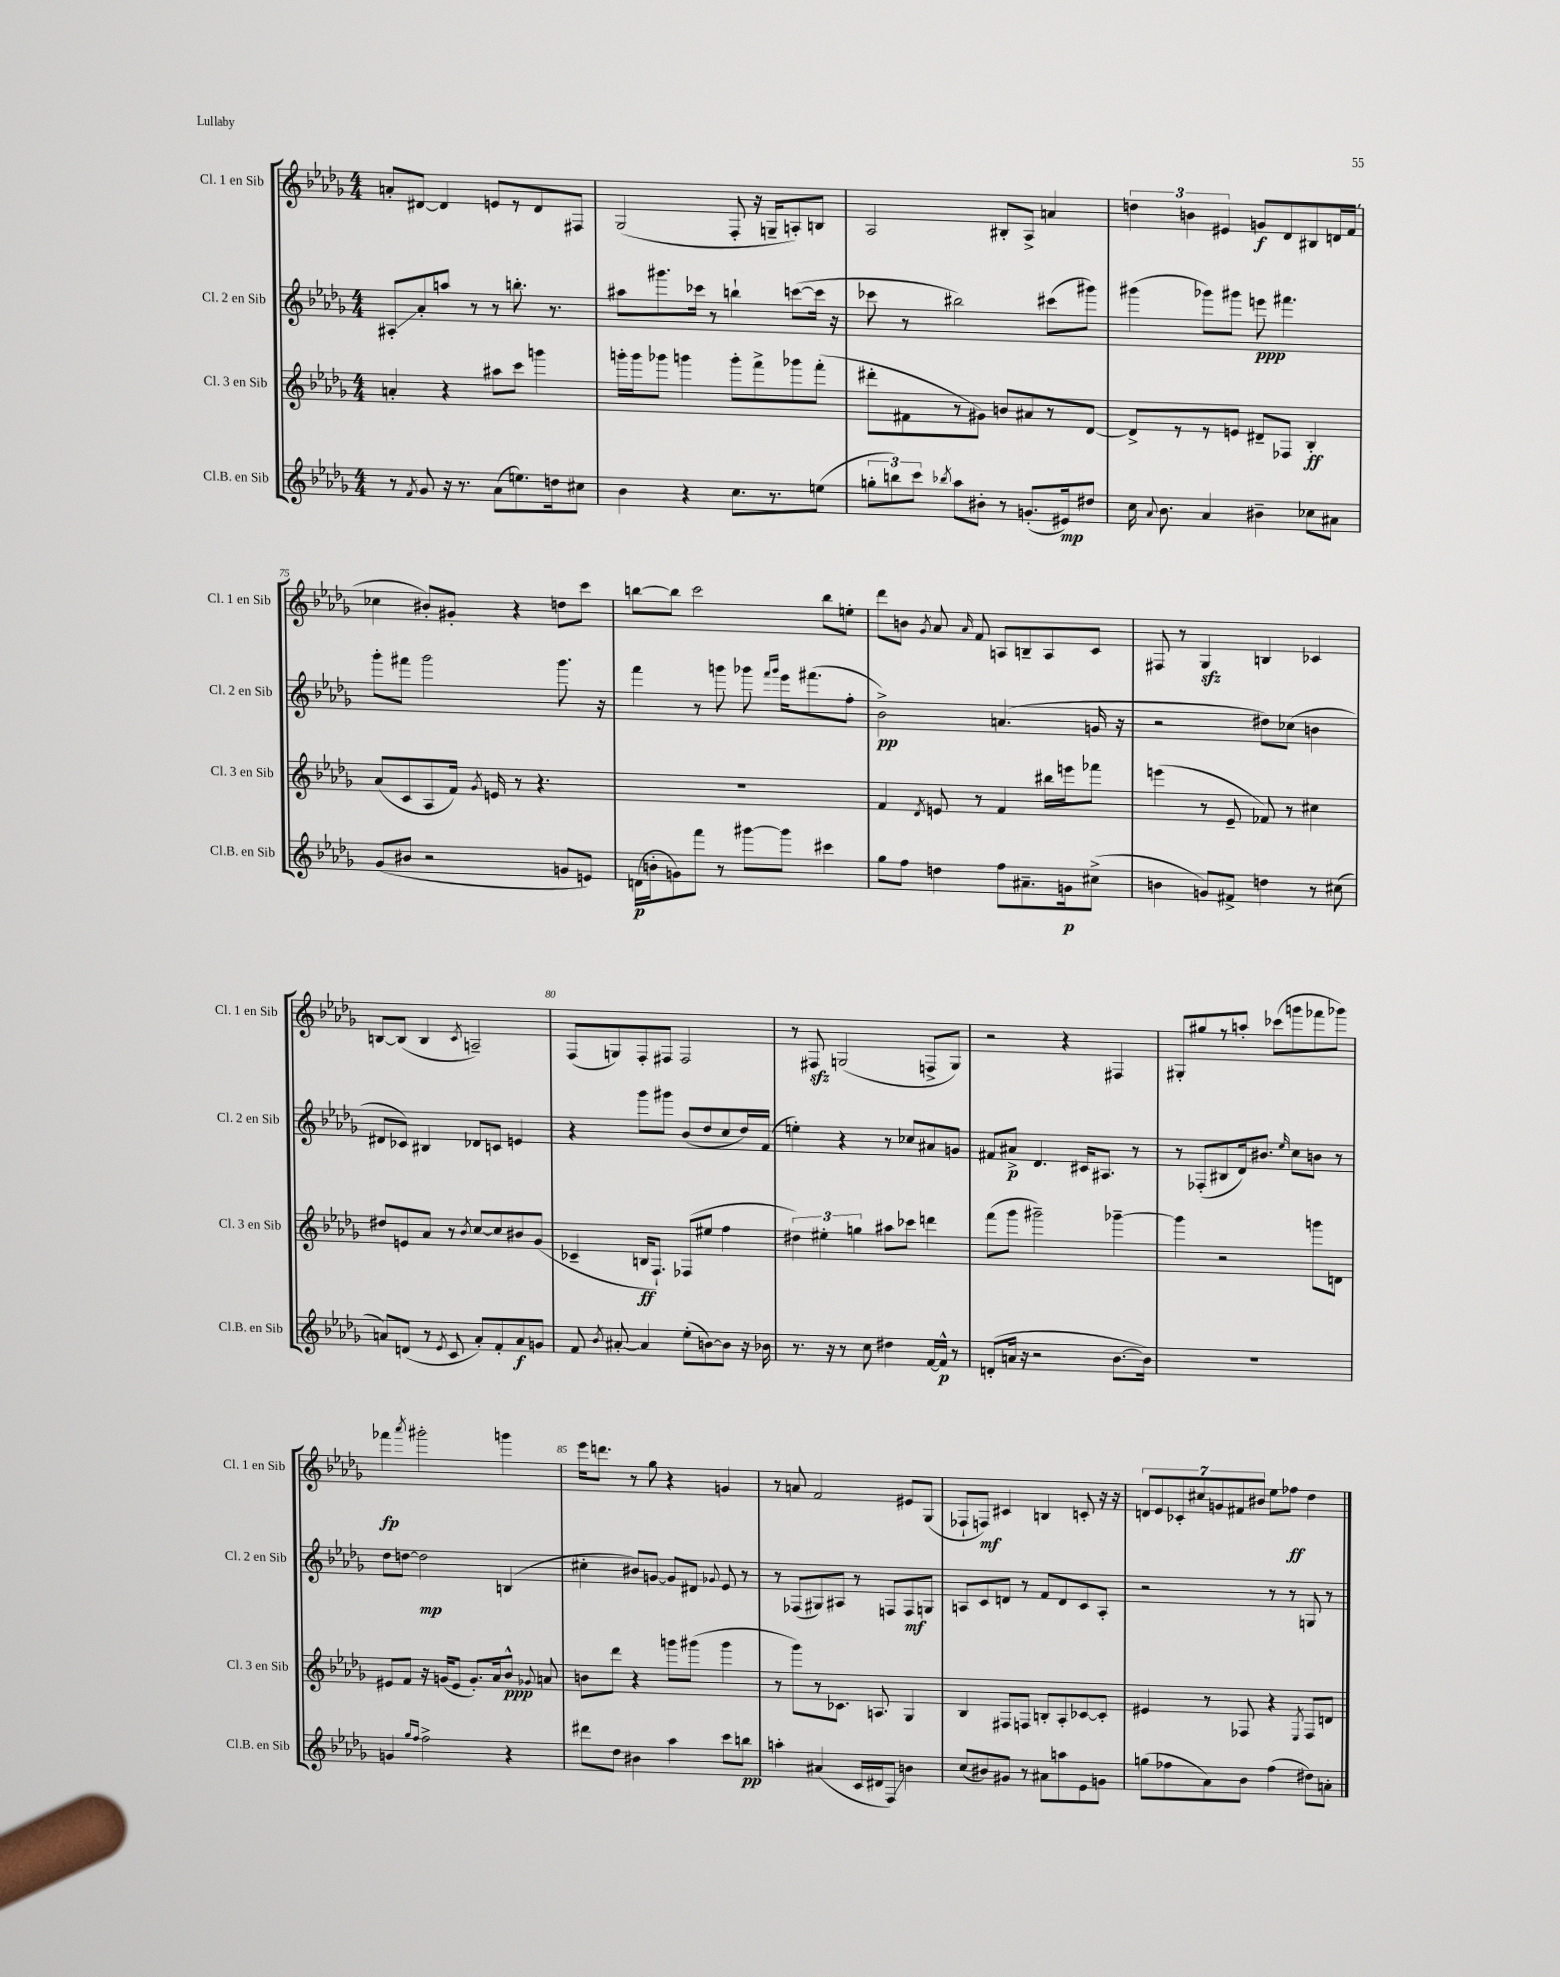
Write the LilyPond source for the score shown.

<<
\new StaffGroup <<
\new Staff = "s0" \with { instrumentName = "Cl. 1 en Sib" shortInstrumentName = "Cl. 1 en Sib" } {
    \clef treble \key des \major \numericTimeSignature \time 4/4
    \autoBeamOff a'8[-. dis'8]~ dis'4 e'8[ r8 dis'8 fis8] |
    ges2( f8-. r16 g16[-- a8-.) b8] |
    aes2 bis8[-. aes8]-> a'4 |
    \tuplet 3/2 { d''4 b'4 eis'4 } g'8[\f des'8 bis8 d'16 f'16]( |
    ces''4 bis'8[-.) gis'8]-. r4 d''8[ c'''8] |
    b''8[~ b''8] c'''2 b''8[ e''8]-. |
    des'''8[ b'8] \acciaccatura { ges'8 } aes'8 \grace { aes'16 } f'8 a8[ b8-- a8 c'8] |
    fis8 r8 ges4\sfz b4 ces'4 |
    b8[~ b8]( b4 \acciaccatura { c'8 } a2--) |
    f8[( g8) f8-. fis8] fis2 |
    r8 fis8\sfz g2( f8[-> g8]) |
    r2 r4 fis4 |
    gis8[-. gis''8 r8 a''8]-. ces'''8[( g'''8 fes'''8 ges'''8]) |
    fes'''4\fp \acciaccatura { aes'''8 } gis'''2-. g'''4 |
    ees'''16[ d'''8.] r8 ges''8 r4 g'4 |
    r8 a'8 f'2 eis'8[ ges8]( |
    fes8[-! f8]\mf) cis'4 b4 c'8-. r16 r16 |
    \tuplet 7/4 { d'8[ ees'8 ces'8-. cis''8 g'8 fis'8 bis'8] } ees''8[ fes''8]\ff des''4 \bar "|." |
}
\new Staff = "s1" \with { instrumentName = "Cl. 2 en Sib" shortInstrumentName = "Cl. 2 en Sib" } {
    \clef treble \key des \major \numericTimeSignature \time 4/4
    \autoBeamOff ais8[-.\glissando aes'8-. a''8] r8 r8 b''8.-. r8. |
    ais''8[ gis'''8. ces'''16] r8 b''4-! c'''8[~( c'''16] r16 |
    ces'''8 r8 bis''2) cis'''8[( gis'''8]) |
    gis'''4( ges'''8[) gis'''8] e'''8\ppp fis'''4. |
    ges'''8[-. fis'''8] ges'''2 ges'''8. r16 |
    f'''4 r8 g'''8 ges'''8 \grace { f'''16[ ges'''16] } ees'''16[ fis'''8.( f''8]-. |
    bes'2->\pp) a'4.( g'16 r16 |
    r2 dis''8[) ces''8]( b'4 |
    dis'8[ ces'8]) bis4 des'8[ c'8] e'4 |
    r4 ges'''8[ gis'''8] bes'8[( des''8 c''8 des''16) f'16]( |
    e''4-.) r4 r8 ces''8[ ais'8 g'8] |
    fis'8[ ais'8]->\p des'4. cis'16[ ais8.] r8 |
    r8 fes8[-.( bis8 des'16) bis'8.] \grace { ees''16 } c''8[ b'8] r8 |
    des''8[ d''8]~ d''2\mp b4( |
    cis''4-. bis'8[) g'8]~ g'8[ dis'8] \appoggiatura { ges'8 } ees'8 r8 |
    r8 fes8[( gis8) ais8] r8 f8[ f8\mf g8] |
    a8[ c'8 d'8] r8 f'8[ d'8 c'8 a8]-. |
    r2 r8 r8 g8 r8 \bar "|." |
}
\new Staff = "s2" \with { instrumentName = "Cl. 3 en Sib" shortInstrumentName = "Cl. 3 en Sib" } {
    \clef treble \key des \major \numericTimeSignature \time 4/4
    \autoBeamOff a'4-. r4 ais''8[ c'''8] g'''4 |
    g'''16[-. g'''16 ges'''8] g'''4 g'''8[-. f'''8-> ges'''8 f'''8]-.( |
    dis'''8[-. fis'8 r8 gis'8]) b'8[ ais'8 r8 des'8]~ |
    des'8[-> r8 r8 e'8] dis'8[-- fes8] bes4-.\ff |
    aes'8[( c'8 aes8 f'16]) \acciaccatura { ges'8 } e'16 r8 r4. |
    R1 |
    f'4 \acciaccatura { des'8 } e'8 r8 f'4 bis''16[ e'''16 fes'''8] |
    e'''4( r8 ees'8-- fes'8) r8 cis''4 |
    dis''8[ e'8 aes'8] r8 \acciaccatura { bes'8 } c''8[~ c''8 bis'8 ges'8]( |
    ces'4-- b16[\ff f8.]-!) fes8[( eis''8] f''4 |
    \tuplet 3/2 { dis''4) eis''4-. g''4 } ais''8[ ces'''8] d'''4 |
    f'''8[( ges'''8] gis'''2--) ges'''4~-- |
    ges'''4 r2 g'''8[ d'8] |
    eis'8[ f'8] r16 g'16[( eis'8] g'8.[-.) aes'16 bes'8]-^\ppp \appoggiatura { ges'8 } a'8 |
    b'8[ des'''8] r4 g'''8[ gis'''8]( gis'''4 |
    r8 ges'''8[) r8 ces'8.] a8. ges4 |
    bes4 fis8[ f8] b8[-. aes8-. ces'8~ ces'8]-. |
    eis'4 r8 fes8 r4 \acciaccatura { ees8 } fes8[ d'8] \bar "|." |
}
\new Staff = "s3" \with { instrumentName = "Cl.B. en Sib" shortInstrumentName = "Cl.B. en Sib" } {
    \clef treble \key des \major \numericTimeSignature \time 4/4
    \autoBeamOff r8 \acciaccatura { f'8 } ges'8 r16 r8. aes'8[( e''8.) d''16 cis''8] |
    bes'4 r4 c''8.[ r8. e''8]( |
    \tuplet 3/2 { g''8[-. b''8) c'''8] } \acciaccatura { bes''8 } aes''8[ bis'8]-. r8 g'8.[-.( eis'16\mp) dis''8] |
    c''16 \appoggiatura { aes'8 } bes'8. aes'4 bis'4-- ces''8[ ais'8] |
    ges'8[( bis'8] r2 g'8[ e'8]) |
    d'16[\p( b'16-. g'8) f'''8] r8 gis'''8[~ gis'''8] cis'''4 |
    ges''8[ f''8] d''4 f''8[ ais'8.-- g'16\p cis''8]->( |
    b'4 g'8[) fis'8]-> d''4 r8 cis''8( |
    a'8[) d'8]( r8 \acciaccatura { ees'8 } c'8 a'8[-.) f'8-. a'8\f g'8] |
    f'8 \acciaccatura { bes'8 } ais'8~-. ais'4 ees''8[-.( b'8~) b'8] r16 bes'16 |
    r8. r16 r8 c''8 dis''4 f'16[~ f'16]-^\p r8 |
    d'8[-.( a'16] r16 r2 bes'8.[~ bes'16]) |
    R1 |
    g'4 \grace { ges''16[ f''16] } f''2-> r4 |
    dis'''8[ des''8] bis'4 aes''4 c'''8[ b''8]\pp |
    a''4-. ais'4( c'16[ dis'16 f8]\glissando) b'4 |
    c''8[( bis'8) gis'8] r8 ais'8[ a''8 ees'8 g'8] |
    g''8[( fes''8 aes'8) bes'8] fes''4( dis''8[) a'8]-. \bar "|." |
}
>>
>>
\layout { \context { \Score currentBarNumber = #71 \override BarNumber.break-visibility = ##(#f #t #t) barNumberVisibility = #(every-nth-bar-number-visible 5) } }
